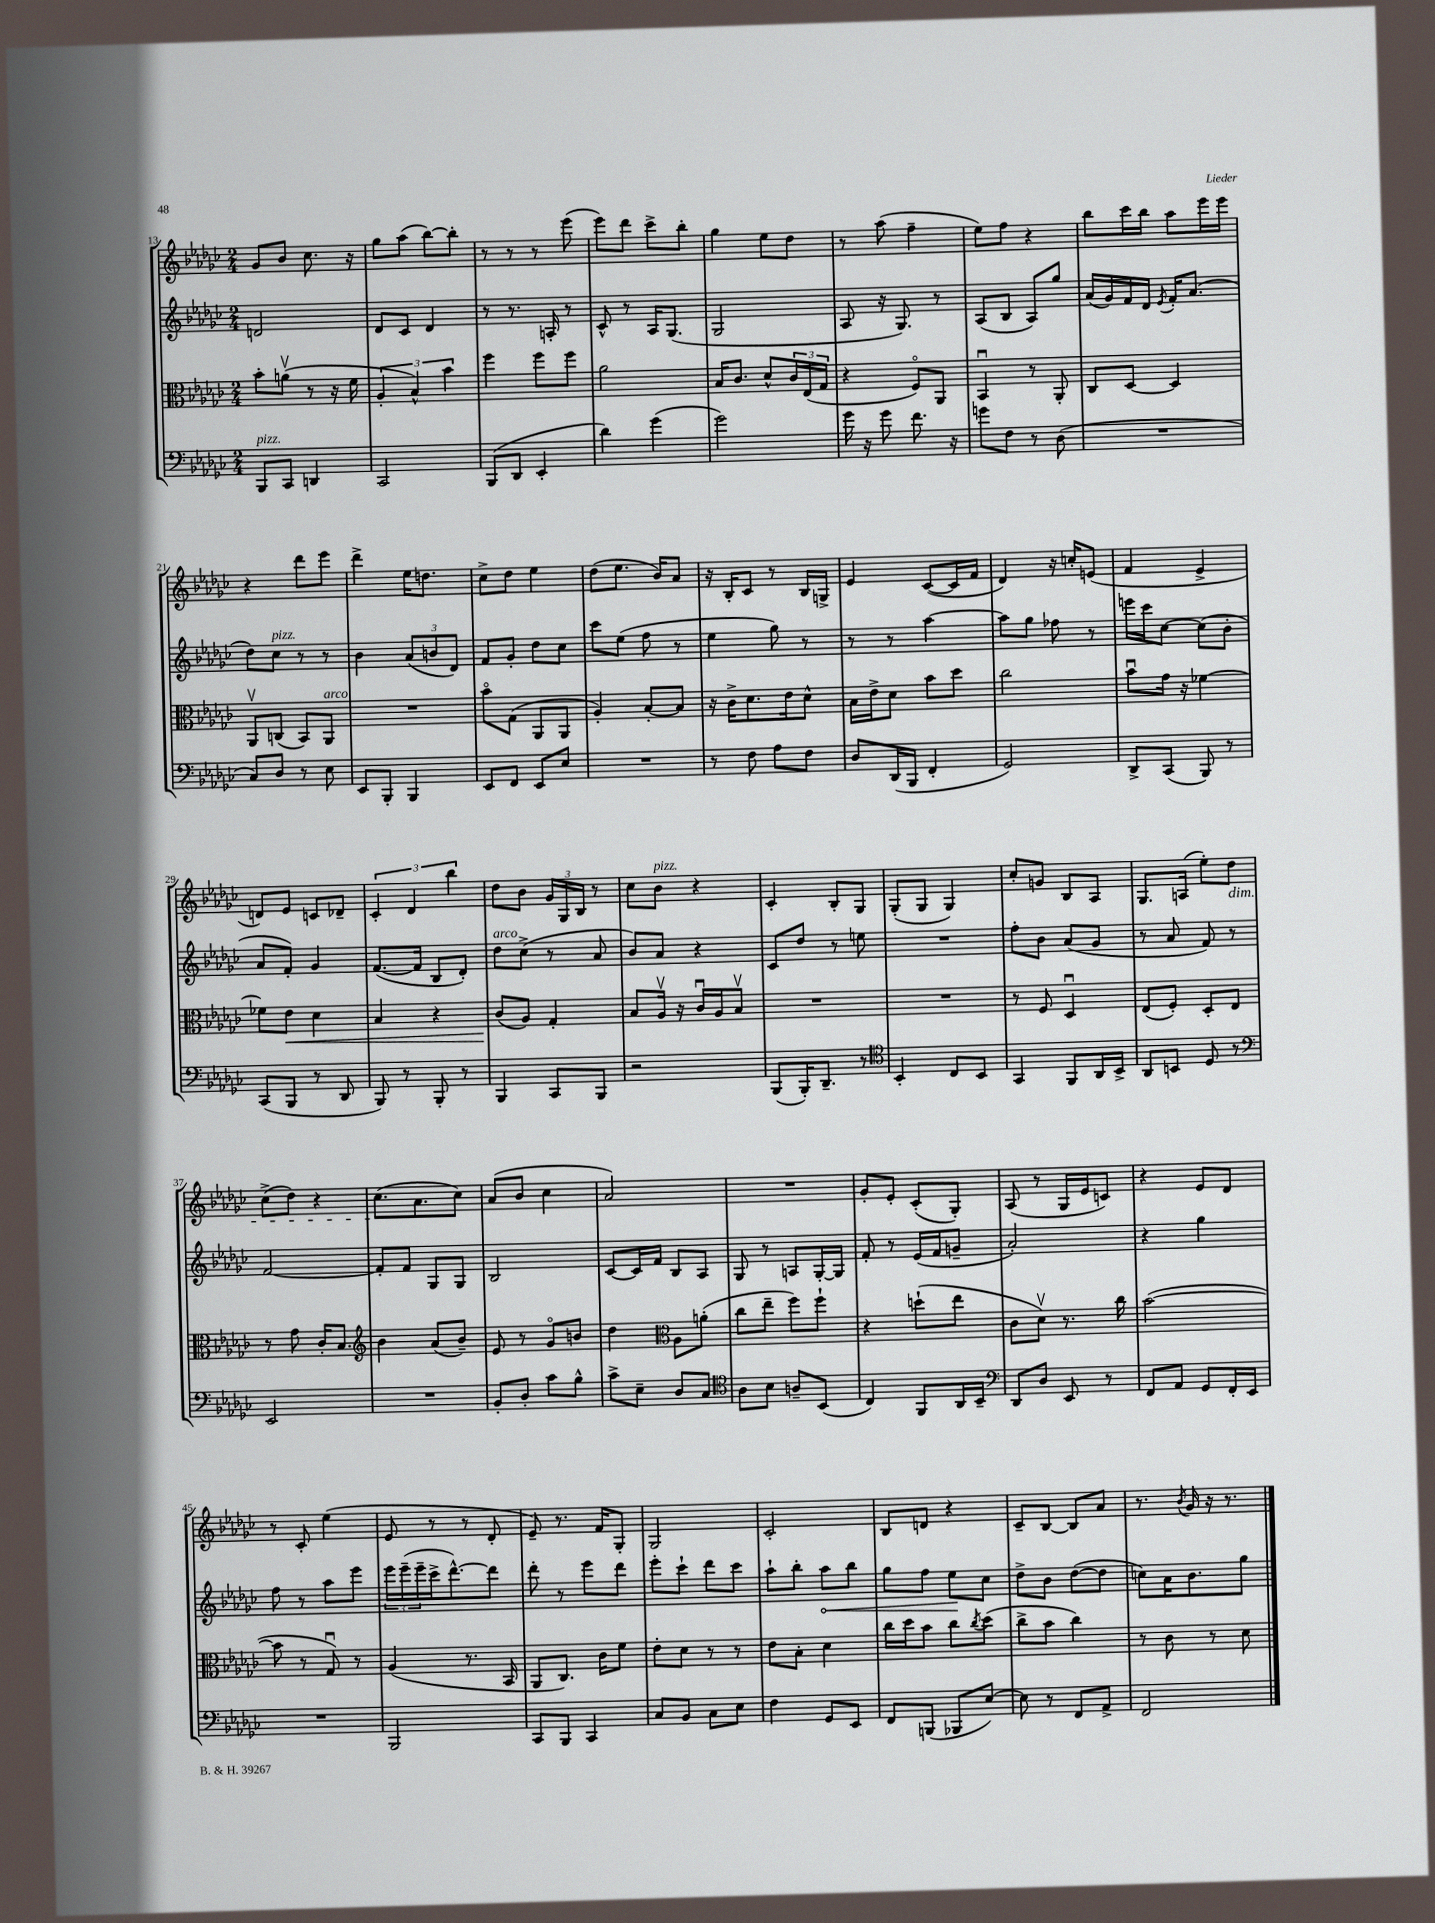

**kern	**kern	**dynam	**kern	**dynam	**kern
*part4	*part3	*part3	*part2	*part2	*part1
*staff4	*staff3	*staff3	*staff2	*staff2	*staff1
*clefF4	*clefC3	*	*clefG2	*	*clefG2
*k[b-e-a-d-g-c-]	*k[b-e-a-d-g-c-]	*	*k[b-e-a-d-g-c-]	*	*k[b-e-a-d-g-c-]
*M2/4	*M2/4	*	*M2/4	*	*M2/4
=13	=13	=13	=13	=13	=13
!LO:TX:a:i:t=pizz.	!	!	!	!	!
8BBB-/L	8b-'\L	.	2dn/	.	8g-/L
8CC-/J	(8anv\J	.	.	.	8b-/J
4DDn/	8r	.	.	.	8.cc-\
.	16r	.	.	.	.
.	16f\	.	.	.	16r
=14	=14	=14	=14	=14	=14
2CC-/	6A-'/	.	8d-/L	.	8gg-\L
.	.	.	8c-/J	.	(8aa-\J
.	6B-^^/)	.	.	.	.
.	.	.	4d-/	.	[8bb-\L)
.	6b-\	.	.	.	.
.	.	.	.	.	8bb-'\J]
=15	=15	=15	=15	=15	=15
(8BBB-/L	4ff\	.	8r	.	8r
8DD-/J	.	.	8.r	.	8r
4EE-'/	8ff\L	.	.	.	8r
.	.	.	16An'/	.	.
.	8ff\J	.	8r	.	(8eee-\
=16	=16	=16	=16	=16	=16
4d-\)	2a-\	.	8c-^^/	.	8eee-\L)
.	.	.	8r	.	8ddd-\J
(4g-\	.	.	16A-/KL	.	8ccc-^\L
.	.	.	(8.G-/J	.	.
.	.	.	.	.	8bb-'\J
=17	=17	=17	=17	=17	=17
2g-\)	16B-/KL	.	2G-/	.	4gg-\
.	8.c-/J	.	.	.	.
.	8d-^^/L	.	.	.	8ee-\L
.	24c-/L	.	.	.	8dd-\J
.	(24E-/	.	.	.	.
.	24G-/JJ	.	.	.	.
=18	=18	=18	=18	=18	=18
16g-\	4r	.	8A-/	.	8r
16r	.	.	.	.	.
8g-\	.	.	16r	.	(8aa-\
.	.	.	8.G-/)	.	.
8.f\	8F/L)	.	.	.	4ff~\
.	8AA-/J	.	8r	.	.
16r	.	.	.	.	.
=19	=19	=19	=19	=19	=19
8gn\L	4BB-u/	.	(8A-/L	.	8ee-\L)
8F\J	.	.	8B-/J	.	8ff\J
8r	8r	.	8A-/L)	.	4r
(8D-\	8AA-'/	.	8gg-/J	.	.
=20	=20	=20	=20	=20	=20
2r	8C-/L	.	(16a-/LL	.	8bb-\L
.	.	.	16g-/)	.	.
.	[8D-/J	.	16f/	.	16ccc-\L
.	.	.	16d-/JJ	.	16bb-\JJ
.	.	.	8qe-/	.	.
.	4D-/]	.	16f'/KL	.	8aa-\L
.	.	.	(8.a-/J	.	.
.	.	.	.	.	16eee-\L
.	.	.	.	.	16eee-\JJ
!!LO:LB:g=z
=21	=21	=21	=21	=21	=21
8C-/L)	8AA-v/L	.	8dd-\L)	.	4r
!	!	!	!LO:TX:a:i:t=pizz.	!	!
8D-/J	(8Cn/J	.	8cc-\J	.	.
8r	8BB-/L)	.	8r	.	8ddd-\L
!	!LO:TX:a:i:t=arco	!	!	!	!
8E-\	8AA-/J	.	8r	.	8eee-\J
=22	=22	=22	=22	=22	=22
8EE-/L	2r	.	4b-\	.	4ddd-^\
8BBB-'/J	.	.	.	.	.
4BBB-/	.	.	(12a-/L	.	16ee-\KL
.	.	.	.	.	8.ddn\J
.	.	.	12bn/	.	.
.	.	.	12d-/J)	.	.
=23	=23	=23	=23	=23	=23
8EE-/L	8b-\L	.	8f/L	.	8cc-^\L
8FF/J	(8G-\J	.	8g-'/J	.	8dd-\J
8EE-/L	8AA-/L	.	8dd-\L	.	4ee-\
8E-/J	8AA-/J	.	8cc-\J	.	.
=24	=24	=24	=24	=24	=24
2r	4A-'/)	.	8ccc-\L	.	(8dd-\L
.	.	.	(8ee-\J	.	8.ee-\J
.	[8B-'/L	.	8ff\	.	.
.	.	.	.	.	16b-/KL)
.	8B-/J]	.	8r	.	8a-/J
=25	=25	=25	=25	=25	=25
8r	16r	.	4ee-\	.	16r
.	16c-^\KL	.	.	.	16B-'/KL
8F\	8.d-\	.	.	.	8c-/J
8A-\L	.	.	8gg-\)	.	8r
.	16e-\k	.	.	.	.
8F\J	8d-^^\J	.	8r	.	16B-/LL
.	.	.	.	.	16Gn^/JJ
=26	=26	=26	=26	=26	=26
8D-/L	16B-\LL	.	8r	.	4e-/
.	16e-^\J	.	.	.	.
(16DD-/L	8d-\J	.	8r	.	.
16BBB-/JJ	.	.	.	.	.
4FF'/	8b-\L	.	[4aa-\	.	([8c-/L
.	8dd-\J	.	.	.	16c-/L]
.	.	.	.	.	16f/JJ
=27	=27	=27	=27	=27	=27
2GG-/)	2cc-\	.	8aa-\L]	.	4d-/)
.	.	.	8gg-\J	.	.
.	.	.	8ff-X\	.	16r
.	.	.	.	.	16ccn'/KL
.	.	.	8r	.	(8en/J
=28	=28	=28	=28	=28	=28
8DD-^/L	8b-u\L	.	16eeen\LL	.	4f/
.	.	.	16ccc-\J	.	.
(8CC-/J	16g-\Jk	.	[8cc-\J	.	.
.	16r	.	.	.	.
8BBB-/)	[4f-X\	.	(8cc-\L]	.	4e-^/
8r	.	.	8b-'\J	.	.
!!LO:LB:g=z
=29	=29	=29	=29	=29	=29
(8CC-/L	8f-X\L]	.	8a-/L	.	8dn/L)
!	!	!LO:HP:b	!	!	!
8BBB-/J	8e-\J	<	8f'/J)	.	8e-/J
8r	4d-\	.	4g-/	.	8cn/L
8DD-/	.	.	.	.	8d-X~/J
=30	=30	=30	=30	=30	=30
8BBB-/)	4B-/	.	([8.f/L	.	6c-'/
8r	.	.	.	.	.
.	.	.	.	.	6d-/
.	.	.	16f/Jk]	.	.
8BBB-'/	4r	.	8B-/L	.	.
.	.	.	.	.	6bb-\
8r	.	.	8d-'/J)	.	.
=31	=31	=31	=31	=31	=31
!	!	!	!LO:TX:a:i:t=arco	!	!
4BBB-/	(8c-/L	.	8dd-\L	.	8dd-\L
.	8A-/J)	[	(8cc-^\J	.	8b-\J
8CC-/L	4G-'/	.	8r	.	24g-/LL
.	.	.	.	.	24G-/
.	.	.	.	.	24B-/JJ
8BBB-/J	.	.	8a-/	.	8r
=32	=32	=32	=32	=32	=32
2r	8B-/L	.	8b-/L)	.	8cc-\L
!	!	!	!	!	!LO:TX:a:i:t=pizz.
.	16A-v/Jk	.	8a-/J	.	8b-\J
.	16r	.	.	.	.
.	16c-u/LL	.	4r	.	4r
.	16A-/J	.	.	.	.
.	8B-v/J	.	.	.	.
=33	=33	=33	=33	=33	=33
(8BBB-/L	2r	.	8c-/L	.	4c-'/
16BBB-'/K)	.	.	8dd-/J	.	.
8.DD-~/J	.	.	.	.	.
.	.	.	8r	.	8B-'/L
8r	.	.	8een\	.	8G-/J
=34	=34	=34	=34	=34	=34
*clefC4	*	*	*	*	*
4BB-'/	2r	.	2r	.	(8G-'/L
.	.	.	.	.	8G-/J
8C-/L	.	.	.	.	4G-/)
8BB-/J	.	.	.	.	.
=35	=35	=35	=35	=35	=35
4GG-/	8r	.	8ff'\L	.	8cc-'/L
.	8F/	.	8b-\J	.	8gn/J
8FF/L	4D-u/	.	(8a-/L	.	8B-/L
16AA-/L	.	.	8g-/J	.	8A-/J
16BB-^/JJ	.	.	.	.	.
=36	=36	=36	=36	=36	=36
8AA-/L	(8E-/L	.	8r	.	8.G-/L
8BBn/J	8F'/J)	.	8a-/	.	.
.	.	.	.	.	(16An/Jk
8D-/	8D-'/L	.	8f/)	.	8ee-'\L)
!	!	!	!	!	!LO:TX:b:i:t=dim.
8r	8E-/J	.	8r	.	8dd-\J
!!LO:LB:g=z
=37	=37	=37	=37	=37	=37
*clefF4	*	*	*	*	*
2EE-/	8r	.	[2f/	.	(8cc-^\L
.	8g-\	.	.	.	8dd-\J)
.	16c-'/KL	.	.	.	4r
.	8.B-/J	.	.	.	.
=38	=38	=38	=38	=38	=38
*	*clefG2	*	*	*	*
2r	4b-\	.	8f'/L]	.	(8.cc-\L
.	.	.	8f/J	.	.
.	.	.	.	.	8.a-\
.	(8a-/L	.	8G-/L	.	.
.	8b-~/J)	.	8G-/J	.	8cc-\J)
=39	=39	=39	=39	=39	=39
8BB-'/L	8e-/	.	2B-/	.	(8a-/L
8D-'/J	8r	.	.	.	8b-/J
8c-\L	8g-/L	.	.	.	4cc-\
8B-^^\J	8bn/J	.	.	.	.
=40	=40	=40	=40	=40	=40
8c-^\L	4dd-\	.	[8c-/L	.	2a-/)
8E-~\J	.	.	16c-/L]	.	.
.	.	.	16f/JJ	.	.
*	*clefC3	*	*	*	*
8D-/L	8A-\L	.	8B-/L	.	.
8C-/J	(8an'\J	.	8A-/J	.	.
=41	=41	=41	=41	=41	=41
*clefC4	*	*	*	*	*
8A-\L	8cc-\L	.	8G-/	.	2r
8B-\J	8ee-~\J	.	8r	.	.
8An~/L	8ff\L)	.	8An/L	.	.
(8BB-/J	8ff`\J	.	[16G-'/L	.	.
.	.	.	16G-/JJ]	.	.
=42	=42	=42	=42	=42	=42
4C-/)	4r	.	8f'/	.	8g-'/L
.	.	.	8r	.	8e-'/J
8FF/L	(8ddn`\L	.	(16e-/LL	.	(8c-'/L
.	.	.	16f/J	.	.
16AA-/L	8ee-\J	.	8gn~/J	.	8G-'/J)
16BB-~/JJ	.	.	.	.	.
=43	=43	=43	=43	=43	=43
*clefF4	*	*	*	*	*
8DD-/L	8c-\L	.	2a-'/)	.	(8A-/
8D-/J	8d-v\J)	.	.	.	8r
8EE-/	8.r	.	.	.	16G-/LL
.	.	.	.	.	16e-/J
8r	.	.	.	.	8cn/J)
.	16cc-\	.	.	.	.
=44	=44	=44	=44	=44	=44
8FF/L	([2b-\	.	4r	.	4r
8AA-/J	.	.	.	.	.
8GG-/L	.	.	4gg-\	.	8e-/L
16FF'/L	.	.	.	.	8d-/J
16EE-/JJ	.	.	.	.	.
!!LO:LB:g=z
=45	=45	=45	=45	=45	=45
2r	8b-\]	.	8ff\	.	8r
.	8r	.	8r	.	8c-'/
.	8G-u/)	.	8aa-\L	.	(4ee-\
.	8r	.	8eee-\J	.	.
=46	=46	=46	=46	=46	=46
2BBB-/	(4A-/	.	24eee-\LL	.	8e-/
.	.	.	(24eee-~\	.	.
.	.	.	24eee-~\	.	.
.	.	.	16ccc-^\J	.	8r
.	.	.	[8.ddd-^^\)	.	.
.	8.r	.	.	.	8r
.	.	.	8ddd-\J]	.	8d-'/
.	16BB-/	.	.	.	.
=47	=47	=47	=47	=47	=47
8CC-/L	8AA-/L	.	8ddd-'\	.	8e-~/)
8BBB-/J	8.C-/J)	.	8r	.	8.r
4CC-/	.	.	8eee-\L	.	.
.	16c-\KL	.	.	.	16f/KL
.	8f\J	.	8ddd-\J	.	8G-'/J
=48	=48	=48	=48	=48	=48
8C-/L	8e-'\L	.	8eee-'\L	.	2G-/
8BB-/J	8d-\J	.	8ccc-`\J	.	.
8C-\L	8r	.	8ddd-\L	.	.
8E-\J	8r	.	8ccc-\J	.	.
=49	=49	=49	=49	=49	=49
4F\	8e-\L	.	8aa-`\L	.	2c-'/
.	8B-'\J	.	8bb-'\J	.	.
!	!	!	!	!LO:HP:b	!
8GG-/L	4d-\	.	8aa-\L	<	.
8EE-/J	.	.	8bb-\J	.	.
=50	=50	=50	=50	=50	=50
8FF/L	16cc-\LL	.	8gg-\L	.	8B-/L
.	16dd-\J	.	.	.	.
(8BBBn/J	8b-\J	.	8ff\J	.	8dn/J
8BBB-X/L	8cc-\L	.	8ee-\L	.	4r
.	8qcc-/	.	.	.	.
[8E-/J)	(8dd-\J	.	8cc-\J	[	.
=51	=51	=51	=51	=51	=51
8E-\]	8cc-^\L	.	8dd-^\L	.	8c-~/L
8r	8b-\J	.	8b-\J	.	[8B-/J
8FF/L	4cc-\)	.	([8dd-\L	.	8B-/L]
8AA-^/J	.	.	8dd-\J]	.	8a-/J
=52	=52	=52	=52	=52	=52
2FF/	8r	.	8ccn\L)	.	8.r
.	8c-\	.	16a-\K	.	.
.	.	.	.	.	8qb-/
.	.	.	8.b-\	.	16g-/
.	8r	.	.	.	16r
.	.	.	.	.	8.r
.	8d-\	.	8gg-\J	.	.
==	==	==	==	==	==
*-	*-	*-	*-	*-	*-
